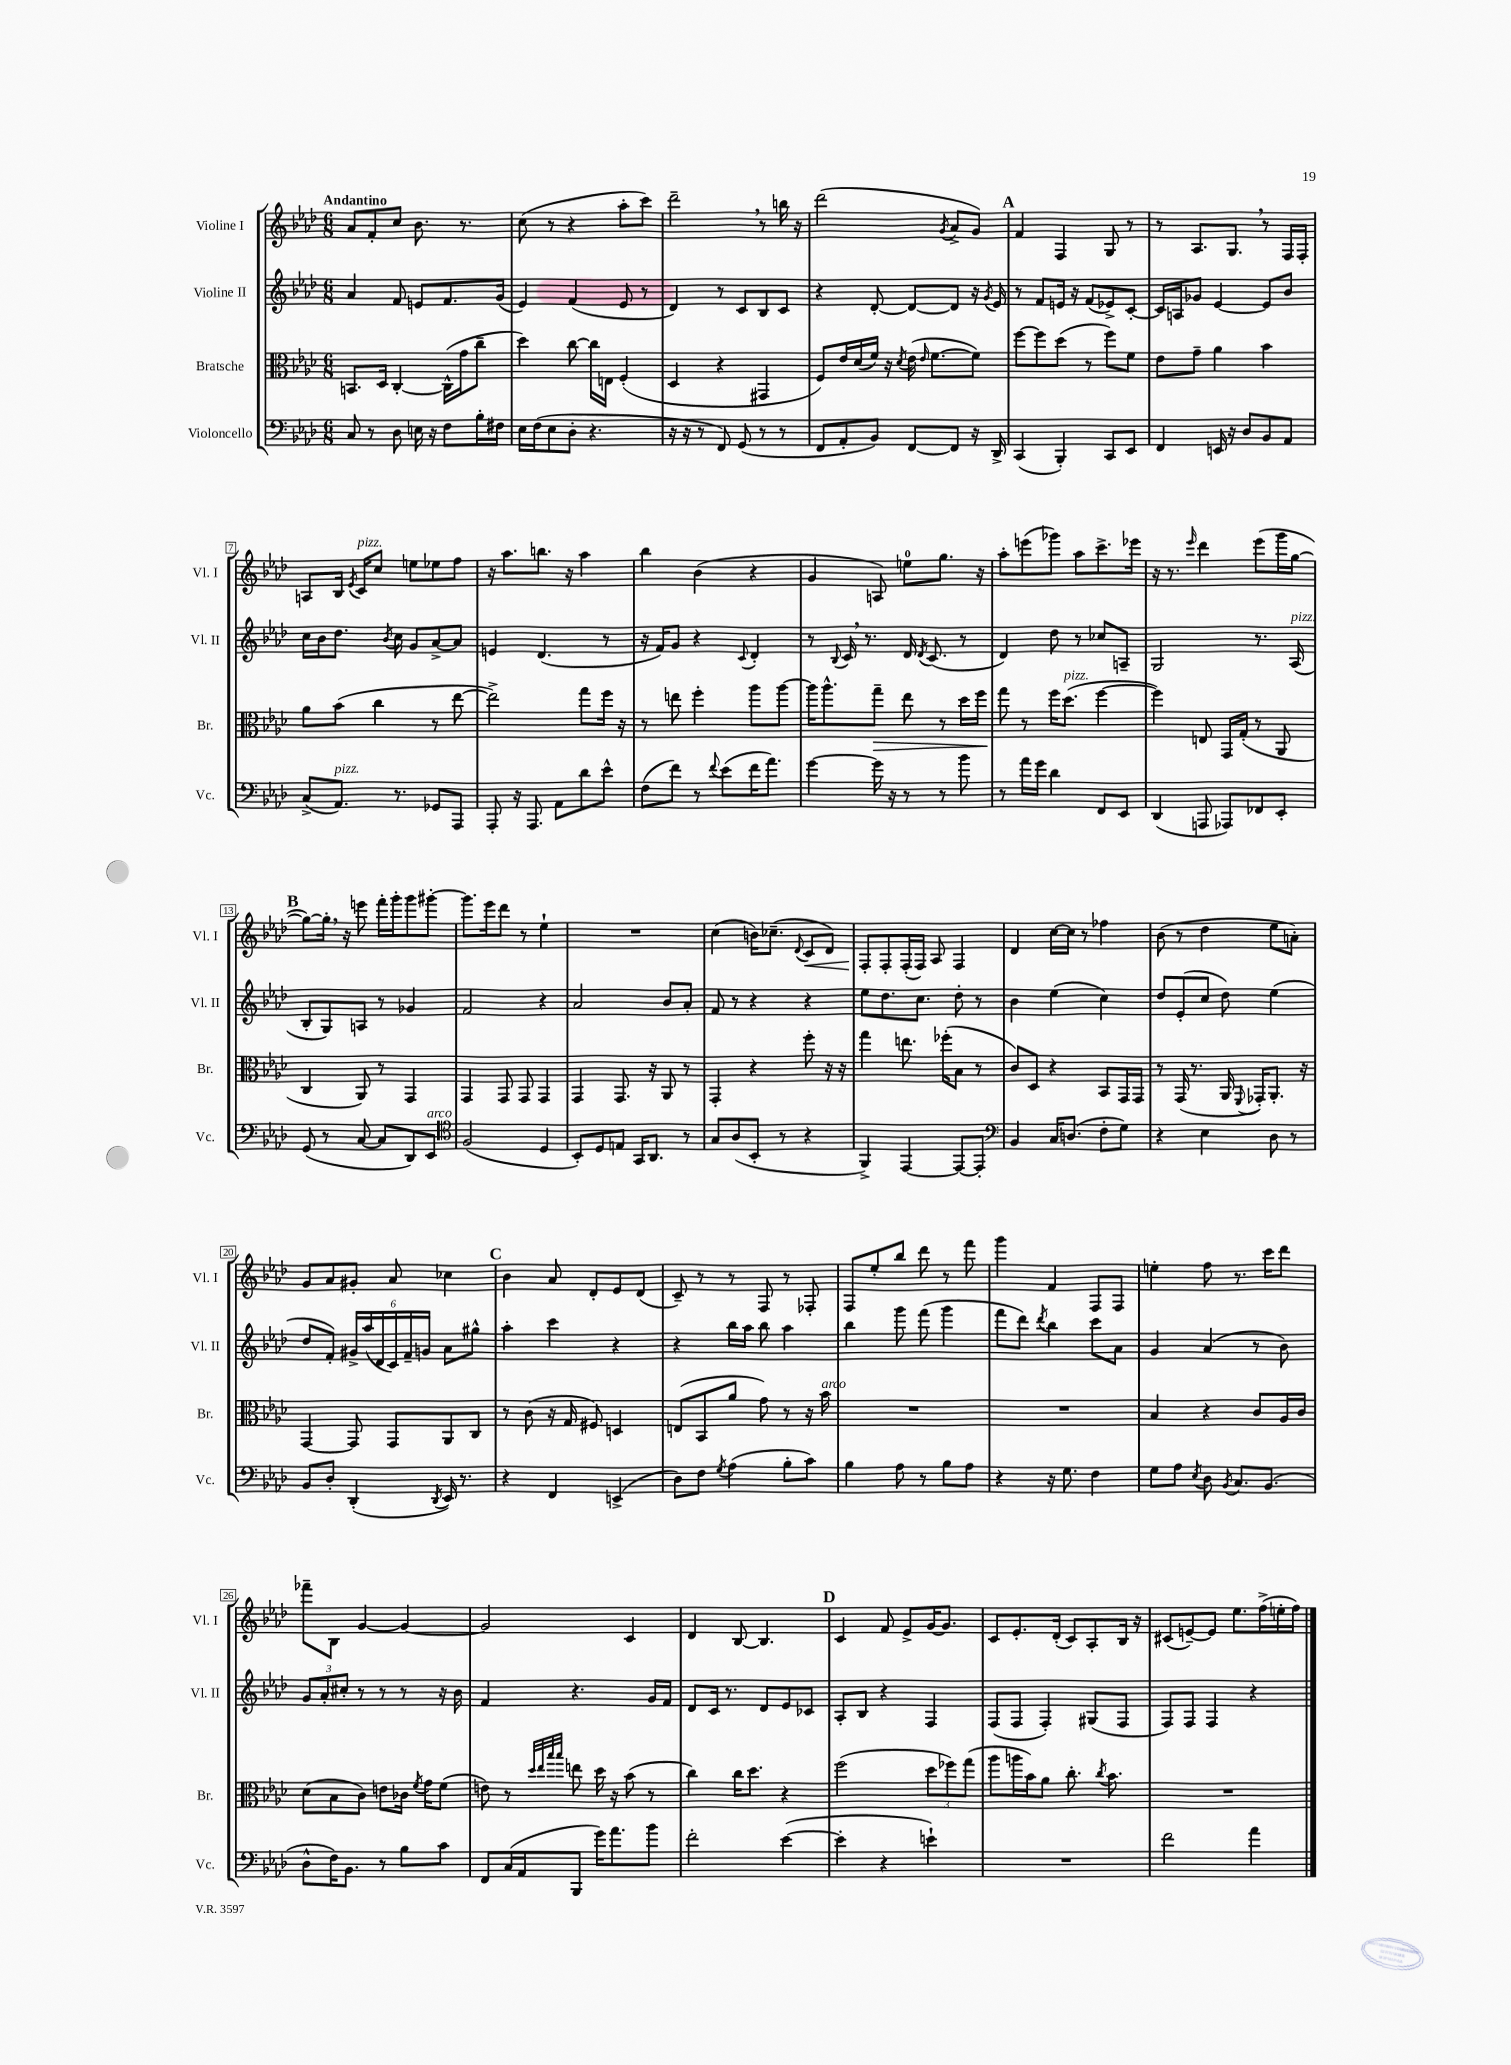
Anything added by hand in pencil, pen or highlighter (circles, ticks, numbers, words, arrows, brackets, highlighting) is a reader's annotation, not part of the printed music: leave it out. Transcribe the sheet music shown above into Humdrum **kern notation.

**kern	**kern	**dynam	**kern	**kern	**dynam
*part4	*part3	*part3	*part2	*part1	*part1
*staff4	*staff3	*staff3	*staff2	*staff1	*staff1
*I"Violoncello	*I"Bratsche	*	*I"Violine II	*I"Violine I	*
*I'Vc.	*I'Br.	*	*I'Vl. II	*I'Vl. I	*
*clefF4	*clefC3	*	*clefG2	*clefG2	*
*k[b-e-a-d-]	*k[b-e-a-d-]	*	*k[b-e-a-d-]	*k[b-e-a-d-]	*
*M6/8	*M6/8	*	*M6/8	*M6/8	*
=1	=1	=1	=1	=1	=1
!	!	!	!	!LO:TX:a:B:t=Andantino	!
8C/	8.BBn/L	.	4a-/	8a-/L	.
8r	.	.	.	8f'/	.
.	16D-/Jk	.	.	.	.
8D-\	[4C'/	.	8f/	8cc/J	.
16En\	.	.	8en/L	8.b-\	.
16r	.	.	.	.	.
8F\L	(16C^^\LL]	.	8.f/	.	.
.	16g\J	.	.	8.r	.
16B-'\L	8cc~\J	.	.	.	.
16F#X\JJ	.	.	(16g/Jk	.	.
=2	=2	=2	=2	=2	=2
16E-\LL	4dd-\)	.	4e-/)	(8cc\	.
(16F\J	.	.	.	.	.
8E-\	.	.	.	8r	.
8D-'\J	[8cc\	.	(4f/	4r	.
4.r	16cc\LL]	.	.	.	.
.	16En\JJ	.	.	.	.
.	(4F'/	.	8e-/	8aa-'\L	.
.	.	.	8r	8ccc\J)	.
=3	=3	=3	=3	=3	=3
16r	4D-/	.	4d-/)	2ddd-~,\	.
16r	.	.	.	.	.
8r	.	.	.	.	.
8FF/)	4r	.	8r	.	.
(8GG/	.	.	8c/L	.	.
8r	4GG#X/	.	8B-/	8r	.
8r	.	.	8c/J	16bbn\	.
.	.	.	.	16r	.
=4	=4	=4	=4	=4	=4
8FF/L	8F/L)	.	4r	(2ddd-\	.
8AA-'/	16e-/L	.	.	.	.
.	(16d-/	.	.	.	.
8BB-/J)	16f/JJ)	.	[8d-'/	.	.
.	16r	.	.	.	.
.	8qd-/	.	.	.	.
[8FF/L	(16e-\	.	8d-/L_	.	.
.	16qqe-/	.	.	.	.
.	[8.f\L	.	.	.	.
.	.	.	.	8qg/	.
8FF/J]	.	.	8d-/J]	8a-^/L	.
16r	8f\J])	.	16r	8g/J)	.
.	.	.	8qg/	.	.
16DD-^/	.	.	16e-/	.	.
!!LO:REH:place=s1:t=A
=5	=5	=5	=5	=5	=5
(4CC/	[8ff\L	.	8r	4f/	.
.	8ff\]	.	8f/L	.	.
4BBB-'/)	(8dd-\J	.	16en/Jk	4F/	.
.	.	.	16r	.	.
.	8r	.	(8f/L	.	.
8CC/L	8ff\L)	.	8e-X^/)	8G/	.
8EE-/J	8f\J	.	[8c'/J	8r	.
=6	=6	=6	=6	=6	=6
4FF/	8e-\L	.	16c/LL]	8r	.
.	.	.	16An/J	.	.
.	8g~\J	.	8g-X/J	8.A-/L	.
16EEn/	4a-\	.	[4e-/	.	.
16r	.	.	.	8.G,/J	.
8D-/L	.	.	.	.	.
8BB-/	4b-\	.	8e-/L]	8r	.
8AA-/J	.	.	8b-/J	16F/LL	.
.	.	.	.	16F'/JJ	.
!!LO:LB:g=z
=7	=7	=7	=7	=7	=7
(8C^/L	8a-\L	.	16cc\LL	8An/L	.
.	.	.	16b-\J	.	.
!LO:TX:a:i:t=pizz.	!	!	!	!	!
8.AA-/J)	(8b-\J	.	8.dd-\J	16B-/Jk	.
.	.	.	.	8qe-/	.
!	!	!	!	!LO:TX:a:i:t=pizz.	!
.	.	.	.	16c/KL	.
.	4cc\	.	.	8cc/J	.
.	.	.	8qb-/	.	.
8.r	.	.	16cc\	.	.
.	.	.	8g/L	8een\L	.
8GG-X/L	8r	.	[8a-^/	8ee-X\	.
8AAA-/J	[8ee-\	.	8a-/J]	8ff\J	.
=8	=8	=8	=8	=8	=8
8AAA-'/	2ee-^\])	.	4en/	16r	.
.	.	.	.	8.aa-\L	.
16r	.	.	.	.	.
8.AAA-/	.	.	.	.	.
.	.	.	(4.d-/	8.bbn\J	.
8AA-\L	.	.	.	.	.
.	.	.	.	16r	.
8d-\	8gg\L	.	.	4aa-\	.
8e-^^\J	16ff\Jk	.	8r	.	.
.	16r	.	.	.	.
=9	=9	=9	=9	=9	=9
(8F\L	8r	.	16r	4bb-\	.
.	.	.	16f/KL)	.	.
8f\J)	8een\	.	8g/J	.	.
8r	4ff'\	.	4r	(4b-\	.
8qqf/	.	.	.	.	.
(8e-\L	.	.	.	.	.
.	.	.	8qqc/	.	.
16f\K	8aa-\L	.	4d-'/	4r	.
8.a-\J)	.	.	.	.	.
.	[8aa-\J	.	.	.	.
=10	=10	=10	=10	=10	=10
[4g\	16aa-\KL]	.	8r	4g/	.
.	8.aa-^^\	.	.	.	.
.	.	.	8qqB-/	.	.
.	.	.	16c,/	.	.
.	.	.	8.r	.	.
!	!	!LO:HP:b	!	!	!
16g\]	8gg~\J	>	.	8An/)	.
16r	.	.	.	.	.
8r	8ee-\	.	16d-/	8een\L	.
.	.	.	8qd-/	.	.
.	.	.	(8.c/	.	.
8r	8r	.	.	8.gg\J	.
8b-\	16dd-\LL	.	8r	.	.
.	16ff\JJ	.	.	16r	.
=11	=11	=11	=11	=11	=11
8r	8gg\	.	4d-/)	8aa-'\L	.
16a-\LL	8r	]	.	(8eeen\	.
16g\JJ	.	.	.	.	.
4d-\	16ff\KL	.	8dd-\	8ggg-X\J)	.
!	!LO:TX:a:i:t=pizz.	!	!	!	!
.	(8.dd-\J	.	.	.	.
.	.	.	8r	8aa-\L	.
8FF/L	[4ff\	.	8cc-X/L	8.ccc^\	.
8EE-/J	.	.	8An~/J	.	.
.	.	.	.	16eee-X\Jk	.
=12	=12	=12	=12	=12	=12
(4DD-/	4ff\])	.	2G/	16r	.
.	.	.	.	8.r	.
.	.	.	.	16qqeee-/	.
8AAAn/	8En/	.	.	4ddd-\	.
8AAA-X/L)	16GG/LL	.	.	.	.
.	(16G'/JJ	.	.	.	.
8FF-X/	8r	.	8.r	(8eee-\L	.
8EE-'/J	8AA-/	.	.	16ggg\L	.
!	!	!	!LO:TX:a:i:t=pizz.	!	!
.	.	.	(16A-/	[16gg\JJ	.
!!LO:LB:g=z
!!LO:REH:place=s1:t=B
=13	=13	=13	=13	=13	=13
(8GG/	4C/	.	8B-'/L	8gg\L_)	.
8r	.	.	8G/)	16gg',\Jk]	.
.	.	.	.	16r	.
[8C/	8AA-/)	.	8An/J	8eeen\	.
8C/L]	8r	.	8r	16fff'\LL	.
.	.	.	.	16ggg'\J	.
8DD-/)	4GG/	.	4g-X/	8ggg\	.
!LO:TX:a:i:t=arco	!	!	!	!	!
8EE-/J	.	.	.	[8ggg#X'\J	.
=14	=14	=14	=14	=14	=14
*clefC4	*	*	*	*	*
(2F/	4GG/	.	2f/	8.ggg#\L]	.
.	.	.	.	16eee-\k	.
.	8GG/	.	.	8ddd-\J	.
.	8GG/	.	.	8r	.
4D-/	4GG/	.	4r	4ee-`\	.
=15	=15	=15	=15	=15	=15
8BB-'/L)	4GG/	.	2a-/	2.r	.
8D-/	.	.	.	.	.
8En/J	8.GG/	.	.	.	.
16GG/KL	.	.	.	.	.
8.AA-/J	16r	.	.	.	.
.	8AA-/	.	8b-/L	.	.
8r	8r	.	8a-'/J	.	.
=16	=16	=16	=16	=16	=16
8G/L	4GG'/	.	8f/	(4cc\	.
(8A-/	.	.	8r	.	.
8BB-'/J	4r	.	4r	16bn\KL)	.
.	.	.	.	(8.cc-X~\J	.
8r	.	.	.	.	.
.	.	.	.	8qqd-/	.
!	!	!	!	!	!LO:HP:b
4r	8ff'\	.	4r	8c/L	<
.	16r	.	.	8d-/J)	.
.	16r	.	.	.	.
=17	=17	=17	=17	=17	=17
4FF^/)	4gg\	.	8ee-\L	8F'/L	.
.	.	.	8.dd-\	8F'/	[
[4EE-/	8.een\	.	.	(16F'/L	.
.	.	.	8.cc\J	16F/JJ)	.
.	.	.	.	8A-/	.
.	(16ff-X'\KL	.	.	.	.
8EE-/L_	8B-\J	.	8dd-'\	4F/	.
8EE-'/J]	8r	.	8r	.	.
=18	=18	=18	=18	=18	=18
*clefF4	*	*	*	*	*
4BB-/	8c/L)	.	4b-\	4d-/	.
.	8D-/J	.	.	.	.
16C/KL	4r	.	(4ee-\	[16cc\LL	.
(8.Dn/J	.	.	.	16cc\JJ]	.
.	.	.	.	8r	.
8F'\L	8BB-/L	.	4cc\)	4ff-X\	.
8G\J)	16GG/L	.	.	.	.
.	16GG/JJ	.	.	.	.
=19	=19	=19	=19	=19	=19
4r	8r	.	8dd-/L	(8b-\	.
.	(16GG/	.	(8e-'/	8r	.
.	8.r	.	.	.	.
4E-\	.	.	8cc/J	4dd-\	.
.	16AA-/	.	8dd-\)	.	.
.	8qqFF/	.	.	.	.
.	16GG-X'/KL)	.	.	.	.
8D-\	8.AA-'/J	.	(4ee-\	8ee-\L	.
8r	.	.	.	8an'\J)	.
.	16r	.	.	.	.
!!LO:LB:g=z
=20	=20	=20	=20	=20	=20
8BB-/L	[4GG/	.	8dd-/L	8g/L	.
8D-'/J	.	.	8f'/J)	8a-/	.
(4DD-'/	8GG/]	.	24g#X^/LL	8g#X'/J	.
.	.	.	(24aa-/	.	.
.	.	.	24d-/	.	.
.	8GG/L	.	24c/)	8a-/	.
.	.	.	24f~/	.	.
.	.	.	24gn/JJ	.	.
8qDD-/	.	.	.	.	.
16EE-/)	8AA-/	.	8a-\L	4cc-X\	.
8.r	.	.	.	.	.
.	8C/J	.	8gg#X^^\J	.	.
!!LO:REH:place=s1:t=C
=21	=21	=21	=21	=21	=21
4r	8r	.	4aa-'\	4b-\	.
.	(8c\	.	.	.	.
4FF/	16r	.	4ccc\	8a-/	.
.	16G/	.	.	.	.
.	8F#X/)	.	.	8d-'/L	.
(4EEn^/	4Dn/	.	4r	8e-/	.
.	.	.	.	(8d-/J	.
=22	=22	=22	=22	=22	=22
8D-\L)	(8En/L	.	4r	8c~/)	.
8F\J	8BB-/	.	.	8r	.
8qG/	.	.	.	.	.
(4A-\	8a-/J	.	16bb-\LL	8r	.
.	.	.	16aa-\JJ	.	.
.	8g\)	.	8bb-\	8F/	.
8B-'\L	8r	.	4aa-\	8r	.
8c\J)	16r	.	.	8F-X'/	.
!	!LO:TX:a:i:t=arco	!	!	!	!
.	16b-\	.	.	.	.
=23	=23	=23	=23	=23	=23
4B-\	2.r	.	4bb-\	8F/L	.
.	.	.	.	8ee-'/	.
8A-\	.	.	8ggg\	8bb-/J	.
8r	.	.	(8fff\	8ddd-\	.
8B-\L	.	.	4ggg\	8r	.
8A-\J	.	.	.	8fff\	.
=24	=24	=24	=24	=24	=24
4r	2.r	.	8fff\L	4ggg\	.
.	.	.	8ddd-\J)	.	.
.	.	.	8qddd-/	.	.
16r	.	.	4bb-\	4f/	.
8.G\	.	.	.	.	.
4F\	.	.	8ccc\L	8F/L	.
.	.	.	8a-\J	8F/J	.
=25	=25	=25	=25	=25	=25
8G\L	4B-/	.	4g/	4een'\	.
8A-\J	.	.	.	.	.
8qE-/	.	.	.	.	.
8D-\	4r	.	(4a-/	8ff\	.
8qBB-/	.	.	.	.	.
8.C/L	.	.	.	8.r	.
.	8c/L	.	8r	.	.
(8.BB-/J	.	.	.	16ccc\KL	.
.	16A-/L	.	8b-\)	8ddd-\J	.
.	16c/JJ	.	.	.	.
!!LO:LB:g=z
=26	=26	=26	=26	=26	=26
8D-^^\L	(8d-\L	.	12g/L	8fff-X~\L	.
.	.	.	12a-'/	.	.
16F\K)	8B-\	.	.	8B-\J	.
.	.	.	12cc#X'/J	.	.
8.BB-\J	.	.	.	.	.
.	8c\J)	.	8r	[4g/	.
8r	8en\L	.	8r	.	.
8B-\L	16c-X\Jk	.	8r	4g/_	.
.	8qf/	.	.	.	.
.	16g\KL	.	.	.	.
8c\J	(8f\J	.	16r	.	.
.	.	.	16b-\	.	.
=27	=27	=27	=27	=27	=27
8FF/L	8en\)	.	4f/	2g/]	.
(16C/L	8r	.	.	.	.
16AA-/J	.	.	.	.	.
.	32qqdd-/LLL	.	.	.	.
.	32qqee-/	.	.	.	.
.	32qqbb-/	.	.	.	.
.	32qqbb-/JJJ	.	.	.	.
8BBB-/J	8een\	.	4.r	.	.
16g\KL)	16dd-\	.	.	.	.
8.a-\	16r	.	.	.	.
.	(8b-\	.	.	4c/	.
8b-\J	8r	.	16g/LL	.	.
.	.	.	16f/JJ	.	.
=28	=28	=28	=28	=28	=28
2f'\	4cc\)	.	8d-/L	4d-/	.
.	.	.	16c/Jk	.	.
.	.	.	8.r	.	.
.	16cc\KL	.	.	[8B-/	.
.	8.dd-\J	.	.	.	.
.	.	.	8d-/L	4.B-/]	.
([4e-\	4r	.	8e-/	.	.
.	.	.	8c-X/J	.	.
!!LO:REH:place=s1:t=D
=29	=29	=29	=29	=29	=29
4e-'\]	(2ff\	.	8A-'/L	4c/	.
.	.	.	8B-/J	.	.
4r	.	.	4r	8f/	.
.	.	.	.	8e-^/L	.
4en`\)	12dd-\L	.	4F/	[16g/K	.
.	.	.	.	8.g/J]	.
.	12ff-X\)	.	.	.	.
.	(12gg\J	.	.	.	.
=30	=30	=30	=30	=30	=30
2.r	8aa-\L	.	(8F/L	8c/L	.
.	16aan\L	.	8F/J	8.e-'/	.
.	16b-\J)	.	.	.	.
.	8a-\J	.	4F'/)	.	.
.	.	.	.	(16d-'/Jk	.
.	8.cc'\	.	.	8c/L)	.
.	.	.	(8G#X/L	8A-'/	.
.	8qcc/	.	.	.	.
.	8.b-\	.	.	.	.
.	.	.	8F/J	16B-/Jk	.
.	.	.	.	16r	.
=31	=31	=31	=31	=31	=31
2f\	2.r	.	8F/L)	(8c#X/L	.
.	.	.	8F/J	[8en~/)	.
.	.	.	4F/	8e/J]	.
.	.	.	.	8.ee-\L	.
4a-\	.	.	4r	.	.
.	.	.	.	(16ff^\L	.
.	.	.	.	16een'\	.
.	.	.	.	16ff\JJ)	.
==	==	==	==	==	==
*-	*-	*-	*-	*-	*-
